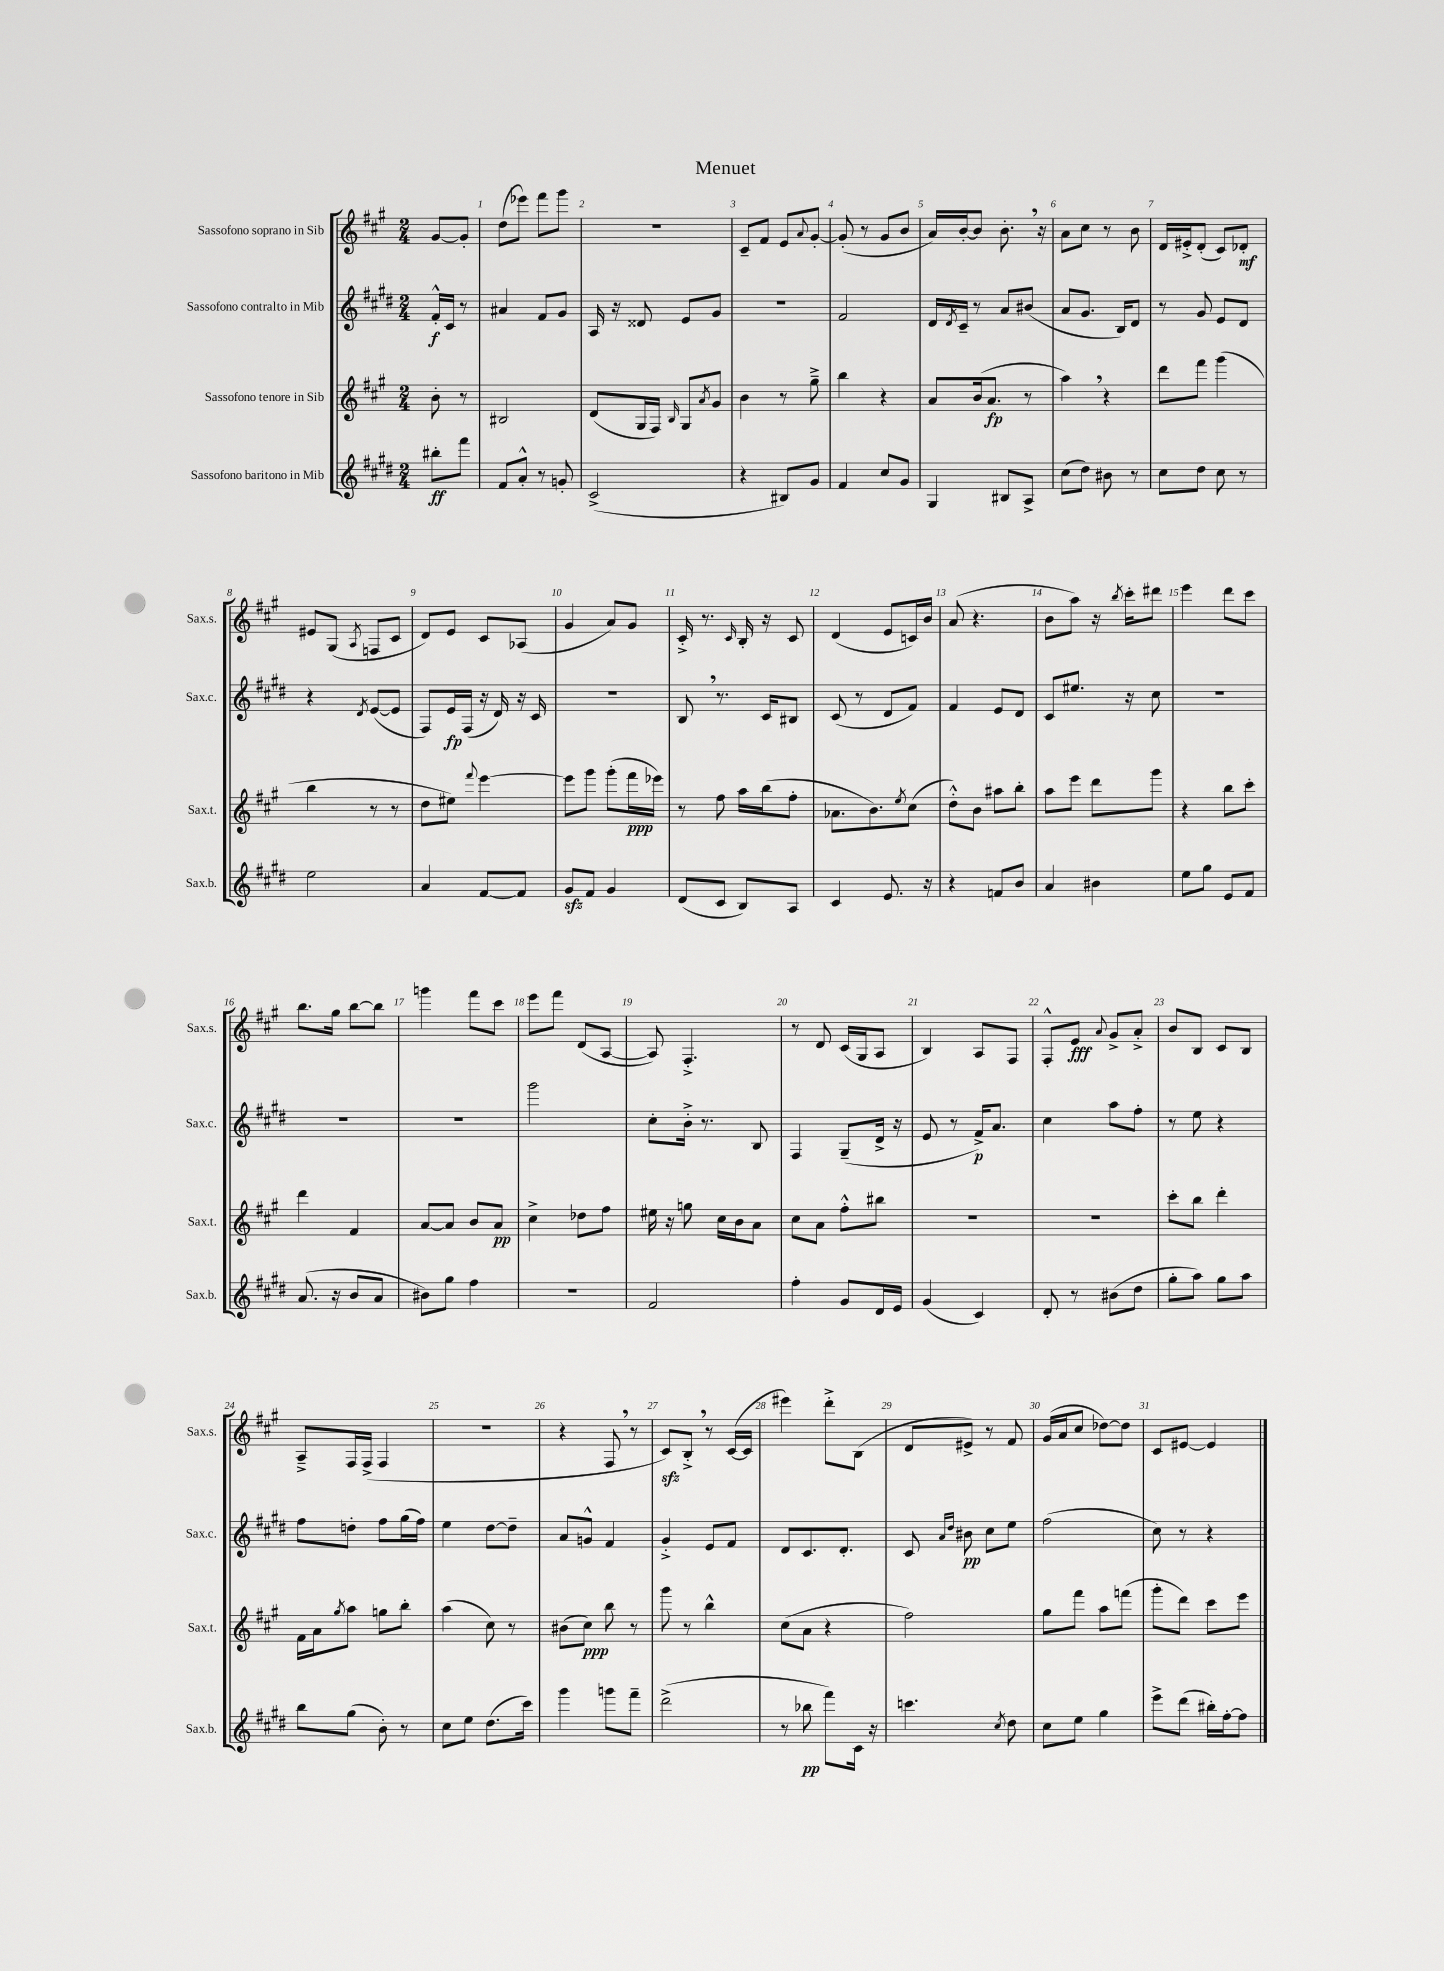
\header { title = "Menuet" }
<<
\new StaffGroup <<
\new Staff = "s0" \with { instrumentName = "Sassofono soprano in Sib" shortInstrumentName = "Sax.s." } {
    \clef treble \key a \major \numericTimeSignature \time 2/4 \partial 4
    gis'8~ gis'8-. |
    d''8( ees'''8) fis'''8 gis'''8 |
    r2 |
    cis'8-- fis'8 e'8 \appoggiatura { a'8 } gis'8~-. |
    gis'8-.( r8 gis'8 b'8 |
    a'16) b'16~-. b'8 b'8.-. \breathe r16 |
    a'8 cis''8 r8 b'8 |
    d'16 eis'16-.-> d'8-.( cis'8) des'8-.\mf |
    eis'8 gis8( \acciaccatura { a8 } f8 cis'8 |
    d'8) e'8 cis'8 aes8( |
    gis'4 a'8) gis'8 |
    cis'16-.-> r8. \grace { cis'16 } b16-. r16 cis'8 |
    d'4( e'8 c'16) b'16 |
    a'8( r4. |
    b'8 a''8) r16 \acciaccatura { b''8 } cis'''16-. dis'''8 |
    e'''4 d'''8 cis'''8 |
    b''8. gis''16 b''8~ b''8 |
    g'''4 fis'''8 cis'''8 |
    e'''8 fis'''8 d'8( a8~ |
    a8) fis4.-.-> |
    r8 d'8 cis'16( gis16 a8 |
    b4) a8 fis8 |
    fis8-.-^ e'8\fff \appoggiatura { a'8 } gis'8-> a'8-.-> |
    b'8 b8 cis'8 b8 |
    a8---> fis16 fis16->( fis4 |
    r2 |
    r4 fis8 \breathe r8 |
    cis'8\sfz) b8-.-> \breathe r8 cis'16~( cis'16 |
    eis'''4) d'''8-.-> b8( |
    d'8 eis'8->) r8 fis'8 |
    gis'16( a'16 cis''8 des''8~) des''8 |
    cis'8 eis'8~ eis'4 \bar "|." |
}
\new Staff = "s1" \with { instrumentName = "Sassofono contralto in Mib" shortInstrumentName = "Sax.c." } {
    \clef treble \key e \major \numericTimeSignature \time 2/4 \partial 4
    fis'16-.-^\f cis'16 r8 |
    ais'4 fis'8 gis'8 |
    a16 r16 disis'8 e'8 gis'8 |
    R2 |
    fis'2 |
    dis'16 \acciaccatura { dis'8 } cis'16-- r8 a'8 bis'8( |
    a'8 gis'8. b16) dis'8 |
    r8 gis'8 e'8 dis'8 |
    r4 \acciaccatura { dis'8 } e'8~( e'8 |
    fis8) e'16\fp fis16( r16 dis'16) r16 cis'16 |
    R2 |
    b8 \breathe r8. cis'16 bis8 |
    cis'8( r8 dis'8 fis'8) |
    fis'4 e'8 dis'8 |
    cis'8 eis''8. r16 cis''8 |
    R2 |
    R2 |
    R2 |
    gis'''2 |
    cis''8-. b'16-.-> r8. b8 |
    fis4 gis8--( dis'16-> r16 |
    e'8 r8 fis'16->\p) a'8. |
    cis''4 a''8 fis''8-. |
    r8 e''8 r4 |
    fis''8 d''8-. fis''8 gis''16( fis''16) |
    e''4 dis''8~ dis''8-- |
    a'8 g'8-^ fis'4 |
    gis'4-.-> e'8 fis'8 |
    dis'8 cis'8. dis'8.-. |
    cis'8 \grace { a'16 dis''16 } bis'8\pp cis''8 e''8 |
    fis''2( |
    cis''8) r8 r4 \bar "|." |
}
\new Staff = "s2" \with { instrumentName = "Sassofono tenore in Sib" shortInstrumentName = "Sax.t." } {
    \clef treble \key a \major \numericTimeSignature \time 2/4 \partial 4
    b'8-. r8 |
    bis2 |
    d'8( gis16 fis16) \grace { b16 } gis8 \acciaccatura { a'8 } gis'8 |
    b'4 r8 gis''8---> |
    b''4 r4 |
    a'8 b'16( a'8.\fp r8 |
    a''4) \breathe r4 |
    d'''8 fis'''8 gis'''4( |
    b''4 r8 r8 |
    d''8 eis''8) \appoggiatura { fis'''8 } e'''4~ |
    e'''8 gis'''8 gis'''8-.( fis'''16\ppp ees'''16) |
    r8 fis''8 a''16 b''16( fis''8-. |
    aes'8. b'8.) \acciaccatura { e''8 } cis''8( |
    d''8-.-^) b'8 ais''8 b''8-. |
    a''8 e'''8 d'''8 gis'''8 |
    r4 b''8 cis'''8-. |
    d'''4 fis'4 |
    a'8~ a'8 b'8 a'8\pp |
    cis''4-> des''8 fis''8 |
    eis''16 r16 g''8 cis''16 b'16 a'8 |
    cis''8 a'8 fis''8-.-^ bis''8 |
    R2 |
    R2 |
    cis'''8-. b''8 d'''4-. |
    fis'16 a'16 \acciaccatura { gis''8 } a''8 g''8 b''8-. |
    a''4( cis''8) r8 |
    bis'8( cis''8\ppp) b''8 r8 |
    gis'''8 r8 b''4-^ |
    cis''8( a'8 r4 |
    fis''2) |
    gis''8 fis'''8 a''8 f'''8( |
    gis'''8-. d'''8) cis'''8 e'''8 \bar "|." |
}
\new Staff = "s3" \with { instrumentName = "Sassofono baritono in Mib" shortInstrumentName = "Sax.b." } {
    \clef treble \key e \major \numericTimeSignature \time 2/4 \partial 4
    bis''8-.\ff fis'''8 |
    fis'8 a'8-.-^ r8 g'8-. |
    cis'2->( |
    r4 bis8) gis'8 |
    fis'4 cis''8 gis'8 |
    gis4 bis8 a8-> |
    cis''8( dis''8) bis'8 r8 |
    cis''8 dis''8 cis''8 r8 |
    e''2 |
    a'4 fis'8~ fis'8 |
    gis'8\sfz fis'8 gis'4 |
    dis'8( cis'8 b8) a8 |
    cis'4 e'8. r16 |
    r4 f'8 b'8 |
    a'4 bis'4 |
    e''8 gis''8 e'8 fis'8 |
    a'8.( r16 b'8 a'8 |
    bis'8) gis''8 fis''4 |
    r2 |
    fis'2 |
    fis''4-. gis'8 dis'16 e'16 |
    gis'4( cis'4) |
    dis'8-. r8 bis'8( dis''8 |
    gis''8-. a''8) gis''8 a''8 |
    b''8 gis''8( b'8-.) r8 |
    cis''8 e''8 dis''8.( cis'''16) |
    gis'''4 g'''8 fis'''8-- |
    dis'''2->( |
    r8 bes''8\pp fis'''8) cis'16 r16 |
    c'''4. \acciaccatura { cis''8 } dis''8 |
    cis''8 e''8 gis''4 |
    e'''8-> dis'''8( bis''16-.) fis''16~-. fis''8 \bar "|." |
}
>>
>>
\layout { \context { \Score \override BarNumber.break-visibility = ##(#f #t #t) barNumberVisibility = #all-bar-numbers-visible } }
